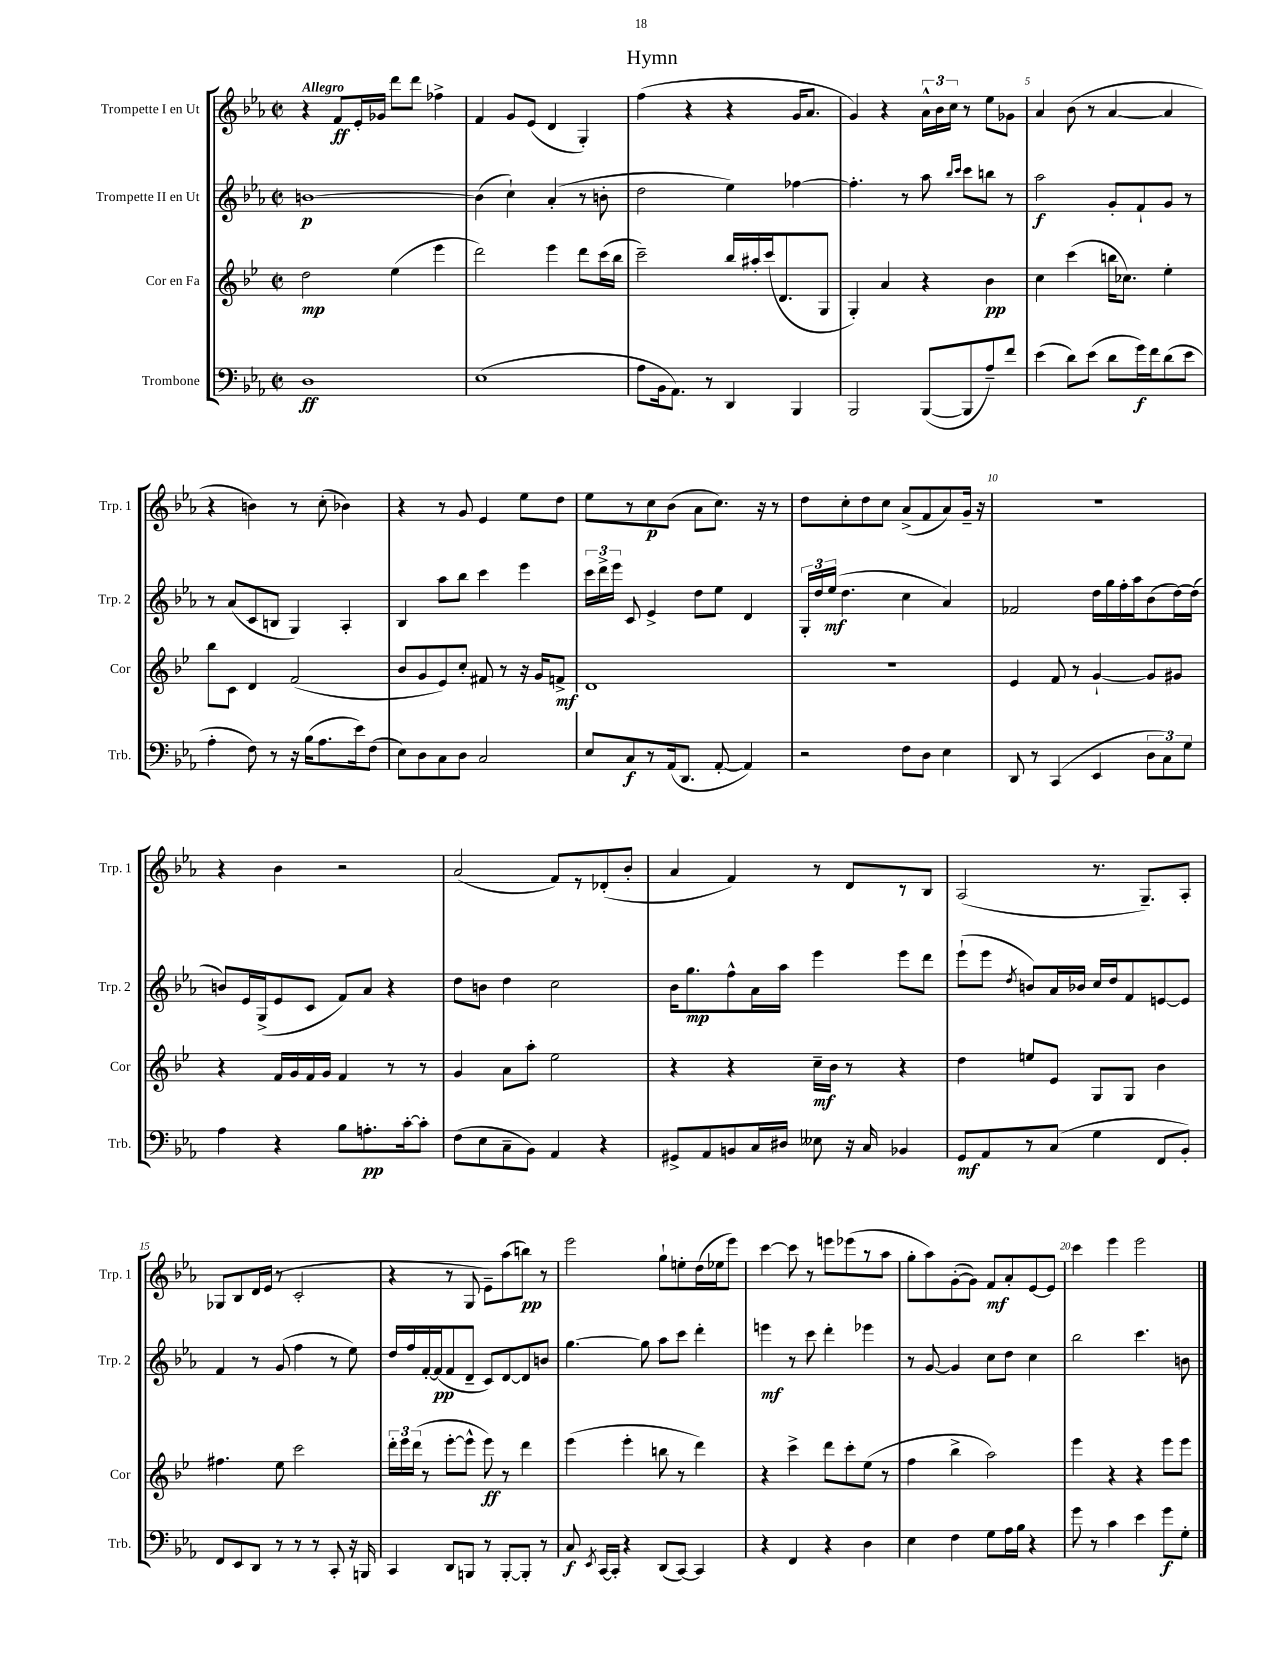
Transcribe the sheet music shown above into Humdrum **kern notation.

**kern	**kern	**kern	**kern
*staff4	*staff3	*staff2	*staff1
*clefF4	*clefG2	*clefG2	*clefG2
*k[b-e-a-]	*k[b-e-]	*k[b-e-a-]	*k[b-e-a-]
*M2/2	*M2/2	*M2/2	*M2/2
*met(c|)	*met(c|)	*met(c|)	*met(c|)
1D	2dd\	[1b	4r
.	.	.	8f/L
.	.	.	16e-'/L
.	.	.	16g-/JJ
.	(4ee-\	.	8ddd\L
.	.	.	8ddd\J
.	4eee-\	.	4ff-^\
=	=	=	=
(1E-	2ddd\)	(4b\]	4f/
.	.	4cc`\)	8g/L
.	.	.	(8e-/J
.	4eee-\	(4a-'/	4d/
.	8ddd\L	8r	4G'/)
.	(16ccc\L	8b'\	.
.	16bb-\JJ	.	.
=	=	=	=
8A-\L	2ccc~\)	2dd\	(4ff\
16BB-\k	.	.	.
8.AA-\J)	.	.	.
.	.	.	4r
8r	.	.	.
4DD/	16bb-/LL	4ee-\)	4r
.	16aa#'/	.	.
.	(16ccc/J	.	.
.	8.d/	.	.
4BBB-/	.	[4ff-\	16g/LK
.	.	.	8.a-/J
.	8G/J	.	.
=	=	=	=
2BBB-/	4G'/)	4.ff-'\]	4g/)
.	4a/	.	4r
.	.	8r	.
([8BBB-/L	4r	8aa-\	24a-^^\LL
.	.	.	24b-\
.	.	.	24cc\JJ
.	.	16qqbb-/LL	.
.	.	16qqccc/JJ	.
8BBB-/]	.	8ccc\L	8r
8A-~/)	4b-\	8bb\J	8ee-\L
8f/J	.	8r	8g-\J
=	=	=	=
(4e-\	4cc\	2aa-\	4a-/
8d\L)	(4ccc\	.	(8b-\
(8e-\J	.	.	8r
8d\L	16bb\LK	8g'/L	[4a-/
.	8.cc-\J)	.	.
16g\L)	.	8f`/	.
16f\J	.	.	.
(8d\	4ee-'\	8g/J	4a-/]
8e-\J	.	8r	.
=	=	=	=
4A-'\	8bb-\L	8r	4r
.	8c\J	(8a-/L	.
8F\)	4d/	8c/	4b\)
8r	.	8B/J	.
16r	(2f/	4G/)	8r
(16B-\LK	.	.	.
8.A-\	.	.	(8cc'\
.	.	4A-'/	4b-\)
16e-\k)	.	.	.
(8F\J	.	.	.
=	=	=	=
8E-\L)	8b-/L	4B-/	4r
8D\	8g/	.	.
8C\	8e-/)	8aa-\L	8r
8D\J	8cc'/J	8bb-\J	8g/
2C/	8f#/	4ccc\	4e-/
.	8r	.	.
.	16r	4eee-\	8ee-\L
.	16g/LK	.	.
.	8f^/J	.	8dd\J
=	=	=	=
8E-/L	1d	24ccc\LL	8ee-\L
.	.	24ddd^\	.
.	.	24eee-\JJ	.
8C/	.	8c/	8r
8r	.	4e-^/	8cc\
(16AA-/k	.	.	(8b-\J
8.DD/J	.	.	.
.	.	8dd\L	8a-\L
[8AA-'/	.	8ee-\J	8.cc\J)
4AA-/])	.	4d/	.
.	.	.	16r
.	.	.	8r
=	=	=	=
2r	1r	24G'/LL	8dd\L
.	.	24dd/	.
.	.	(24ee-/JJ	.
.	.	4.dd\	8cc'\
.	.	.	8dd\
.	.	.	8cc\J
8F\L	.	4cc\	(8a-^/L
8D\J	.	.	8f/
4E-\	.	4a-/)	8a-/)
.	.	.	16g~/Jk
.	.	.	16r
=	=	=	=
8DD/	4e-/	2f-/	1r
8r	.	.	.
(4CC/	8f/	.	.
.	8r	.	.
4EE-/	[4g`/	16dd\LL	.
.	.	16gg\	.
.	.	16ff'\	.
.	.	16aa-\J	.
12D\L	8g/]L	(8b-\	.
12C\)	.	.	.
.	8g#/J	[16dd\L)	.
12G\J	.	.	.
.	.	(16dd\]JJ	.
=	=	=	=
4A-\	4r	8b/L)	4r
.	.	16e-/L	.
.	.	(16G^/J	.
4r	16f/LL	8e-/	4b-\
.	16g/	.	.
.	16f/	8c/J	.
.	16g/JJ	.	.
8B-\L	4f/	8f/L)	2r
8.A'\	.	8a-/J	.
.	8r	4r	.
[16c'\k	.	.	.
8c'\]J	8r	.	.
=	=	=	=
(8F\L	4g/	8dd\L	(2a-/
8E-\	.	8b\J	.
8C~\	8a\L	4dd\	.
8BB-\J)	8aa'\J	.	.
4AA-/	2ee-\	2cc\	8f/L)
.	.	.	8r
4r	.	.	(8d-'/
.	.	.	8b-'/J
=	=	=	=
8GG#^/L	4r	16b-\LK	4a-/
.	.	8.gg\	.
8AA-/	.	.	.
8BB/	4r	8ff^^\	4f/)
16C/L	.	16a-\L	.
16D#/JJ	.	16aa-\JJ	.
8E--\	16cc~\LL	4eee-\	8r
.	16b-\JJ	.	.
16r	8r	.	8d/L
16C/	.	.	.
4BB-/	4r	8eee-\L	8r
.	.	8ddd\J	8B-/J
=	=	=	=
8GG/L	4dd\	(8eee-`\L	(2A-/
8AA-/	.	8eee-\J	.
.	.	8qdd/	.
8r	8ee/L	8b/L)	.
(8C/J	8e-/J	16a-/L	.
.	.	16b-/JJ	.
4G\	8G/L	16cc/LL	8.r
.	.	16dd/J	.
.	8G/J	8f/	.
.	.	.	8.G~/L)
8FF/L	4b-\	[8e/	.
8BB-'/J)	.	8e/]J	8A-'/J
=	=	=	=
8FF/L	4.ff#\	4f/	8G-/L
8EE-/	.	.	8B-/
8DD/J	.	8r	16d/L
.	.	.	(16e-/JJ
8r	8ee-\	(8g/	8r
8r	2ccc\	4ff\	2c'/
8r	.	.	.
8CC'/	.	8r	.
16r	.	8ee-\)	.
16BBB/	.	.	.
=	=	=	=
4CC/	24ddd'\LL	16dd/LL	4r
.	24eee-\	.	.
.	.	16ff/	.
.	(24ddd\JJ	.	.
.	8r	[16f'/	.
.	.	(16f/]J	.
8DD/L	[8eee-'\L	8f/	8r
8BBB/J	8eee-^^\]J	8d~/J	8G/
8r	8eee-\)	8c/L)	8e-~\L)
[8BBB'/L	8r	[8d/	(8aa-\
8BBB'/]J	4ddd\	8d/]	8bb\J)
8r	.	8b/J	8r
=	=	=	=
8C/	(4eee-\	[4.gg\	2eee-\
8qEE-/	.	.	.
[16CC/LL	.	.	.
16CC'/]JJ	.	.	.
4r	4eee-'\	.	.
.	.	8gg\]	.
(8DD/L	8bb\	8aa-\L	8gg`\L
[8CC/J)	8r	8ccc\J	8ee'\
4CC/]	4ddd\)	4ddd'\	(16dd\L
.	.	.	16ee-\J
.	.	.	8eee-\J)
=	=	=	=
4r	4r	4eee\	[4ccc\
4FF/	4ccc^\	8r	8ccc\]
.	.	8ccc\	8r
4r	8ddd\L	4ddd'\	8eee\L
.	8ccc'\	.	(8eee-\
4D\	(8ee-\J	4eee-\	8r
.	8r	.	8aa-\J
=	=	=	=
4E-\	4ff\	8r	8gg'\L
.	.	[8g/	8aa-\)
4F\	4bb-^\	4g/]	([8g'\
.	.	.	8g\]J)
8G\L	2aa\)	8cc\L	8f/L
16A-\L	.	8dd\J	8a-'/
16B-\JJ	.	.	.
4r	.	4cc\	[8e-/
.	.	.	8e-/]J
=	=	=	=
8g\	4eee-\	2bb-\	4ccc\
8r	.	.	.
4c\	4r	.	4eee-\
4e-\	4r	4.ccc\	2eee-\
8g\L	8eee-\L	.	.
8G'\J	8eee-\J	8b\	.
==	==	==	==
*-	*-	*-	*-
